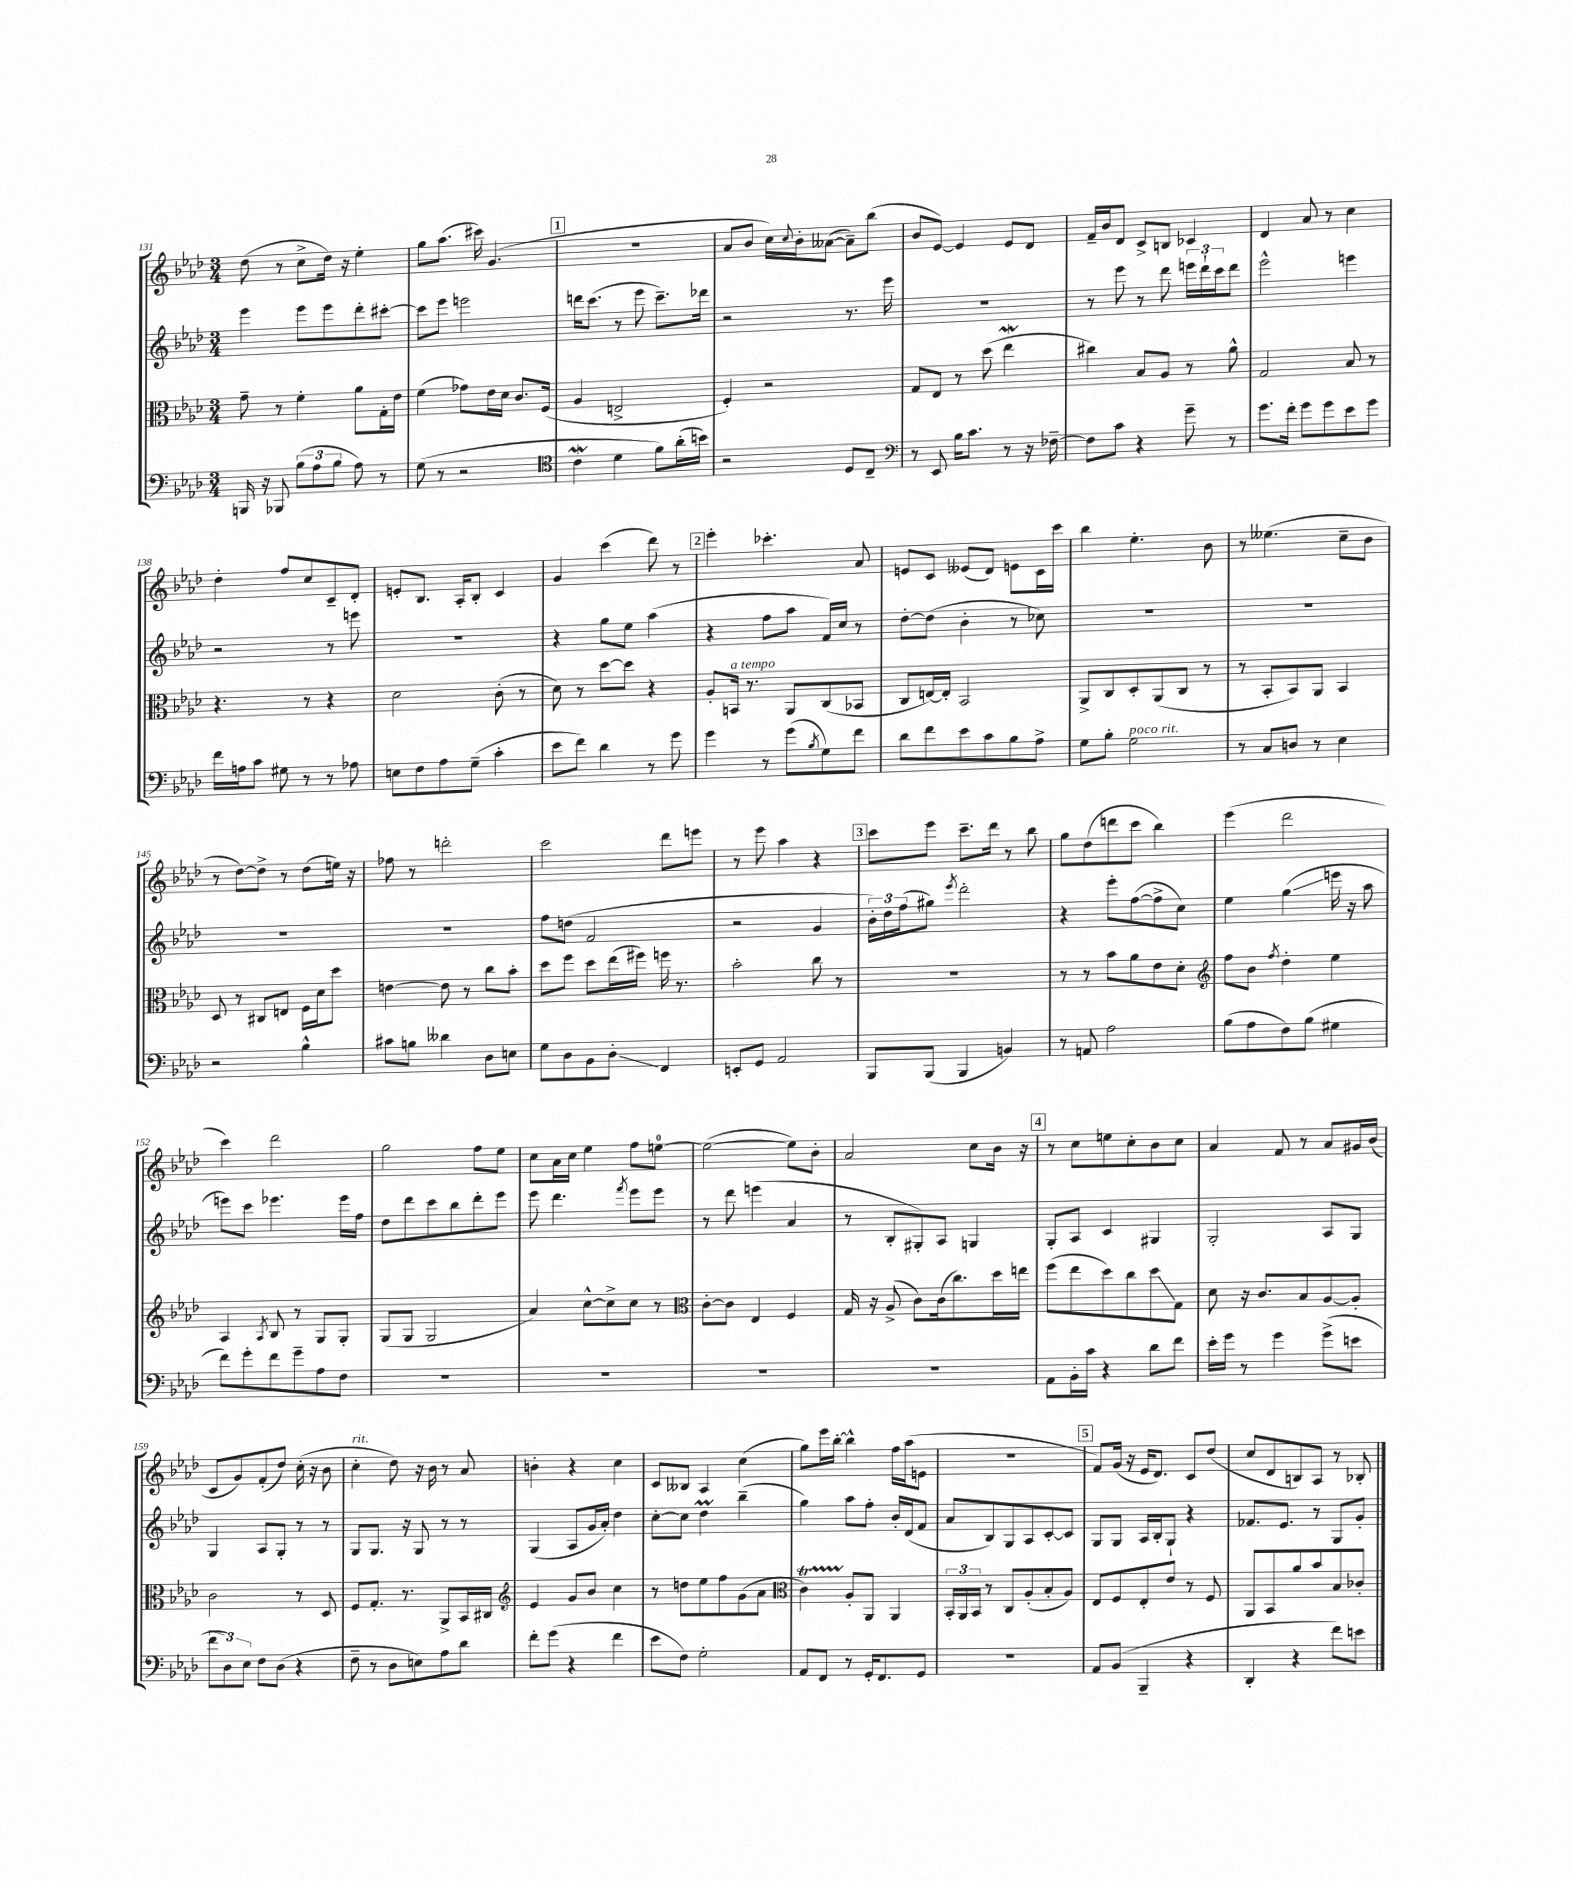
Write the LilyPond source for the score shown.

<<
\new StaffGroup <<
\new Staff = "s0" {
    \clef treble \key aes \major \numericTimeSignature \time 3/4
    des''8( r8 c''8-> des''16) r16 ees''4-. |
    g''8 aes''8.( cis'''16) g'4.( |
    \mark \markup { \box "1" } R2. |
    aes'8 bes'8 c''16) \appoggiatura { c''8 } bes'16-. aeses'8~( aeses'8--) bes''8( |
    bes'8 ees'8~) ees'4 ees'8 des'8 |
    f'16-- bes'16 des'8 c'8-> b8 ces'4 |
    des'4 aes'8 r8 c''4 |
    des''4-. f''8 c''8 c'8-- des'8-. |
    e'8-. bes8. aes16-. bes8-. c'4 |
    g'4 c'''4( des'''8) r8 |
    \mark \markup { \box "2" } ees'''4-. ces'''4.-. aes'8 |
    e'8 c'8 eeses'8( des'8) e'8 c'16 c'''16 |
    bes''4 ees''4.-. bes'8 |
    r8 eeses''4.( c''8-- bes'8 |
    r8 des''8~) des''8-> r8 des''8( e''16) r16 |
    fes''8 r8 d'''2-. |
    c'''2 des'''8 e'''8 |
    r8 ees'''8 aes''4 r4 |
    \mark \markup { \box "3" } c'''8 ees'''8 c'''8.-- des'''16 r8 bes''8 |
    g''8 des''8( d'''8 c'''8 bes''4) |
    ees'''4( des'''2 |
    c'''4) des'''2 |
    g''2 f''8 ees''8 |
    c''8 aes'16 c''16 ees''4 f''8 e''8-0~ |
    e''2~( e''8) bes'8-. |
    aes'2 c''8 bes'16 r16 |
    \mark \markup { \box "4" } r8 c''8 e''8 c''8-. bes'8 c''8 |
    aes'4 f'8 r8 aes'8 gis'16 bes'16( |
    c'8 g'8) f'8-.( des''8) c''16-.( r16 bes'8 |
    c''4-.^\markup { \italic "rit." } des''8) r16 bes'16 r8 aes'8 |
    b'4-. r4 c''4 |
    c'8 beses8 aes4 c''4( |
    g''8) ees'''16 bes''16~-. bes''4-^ f''16 aes''16( e'8 |
    R2. |
    \mark \markup { \box "5" } f'8) g'16( r16 ees'16 des'8.) c'8 des''8( |
    c''8 des'8 b8) aes8 r8 bes8-. \bar "|." |
}
\new Staff = "s1" {
    \clef treble \key aes \major \numericTimeSignature \time 3/4
    ees'''4 ees'''8 ees'''8 des'''8-. cis'''8~-. |
    cis'''8 ees'''8 e'''2 |
    \mark \markup { \box "1" } d'''16 c'''8.( r8 ees'''8 c'''8.--) des'''16 |
    r2 r8. ees'''16 |
    R2. |
    r8 ees'''8 r8 des'''8 \tuplet 3/2 { e'''16 des'''16-! c'''16 } des'''8 |
    ees'''2-^ e'''4 |
    r2 r8 e'''8 |
    r2. |
    r4 g''8 ees''8 aes''4( |
    \mark \markup { \box "2" } r4 f''8 aes''8 f'16) c''16 r8 |
    des''8~-. des''8( bes'4-. r8 ces''8) |
    R2. |
    R2. |
    R2. |
    R2. |
    f''8 d''8( f'2 |
    r2 g'4 |
    \mark \markup { \box "3" } \tuplet 3/2 { bes'16-.) des''16 f''16( } gis''8) \acciaccatura { ees'''8 } des'''2-. |
    r4 ees'''8-. f''8~( f''8-> c''8) |
    ees''4 g''4\glissando( e'''16 r16 aes''8 |
    e'''8) c'''8 ees'''4. ees'''16 f''16 |
    des''8 des'''8 c'''8 bes''8 des'''8-. ees'''8 |
    ees'''8 des'''4. \acciaccatura { f'''8 } ees'''8 ees'''8 |
    r8 des'''8 e'''4( aes'4 |
    r8 bes8-. gis8-.) aes8 g4 |
    \mark \markup { \box "4" } g8-. aes8 c'4 gis4 |
    g2-. aes8 g8 |
    g4 aes8 g8-. r8 r8 |
    g8 g8. r16 g8 r8 r8 |
    g4( aes8 g'16 aes'16-.) des''4 |
    c''8~-. c''8 des''4\prall bes''4--( |
    g''4) aes''8 f''8-. bes'16-. des'16( f'8 |
    aes'8 bes8) g8 aes8 c'8~-. c'8 |
    \mark \markup { \box "5" } g8 g8 aes16 bes16-. g8-! r4 |
    fes'8. ees'8. r8 g8 g'8-. \bar "|." |
}
\new Staff = "s2" {
    \clef alto \key aes \major \numericTimeSignature \time 3/4
    g'8-- r8 f'4-. aes'8 g16-. ees'16 |
    f'4( ges'8) ees'16 des'16 c'8. f16( |
    \mark \markup { \box "1" } aes4 e2-> |
    f4-.) r2 |
    g8 ees8 r8 des''8( ees''4\mordent |
    cis''4) bes8 aes8 r8 aes'8-^ |
    g2 bes8 r8 |
    r4. r8 r4 |
    des'2 c'8-.( r8 |
    des'8) r8 des''8~ des''8 r4 |
    \mark \markup { \box "2" } aes8-. b,16^\markup { \italic "a tempo" } r8. aes,8 c8( bes,8 |
    c8 e16~) e16-. bes,2 |
    aes,8-> c8 des8-. aes,8( c8 r8 |
    r8 bes,8-. bes,8) aes,8 bes,4 |
    des8 r8 cis8 e8 f16 des'16 des''8 |
    e'4~ e'8 r8 c''8 bes'8-. |
    des''8 f''8 des''8 ees''16( fis''16) f''16 r8. |
    bes'2-. c''8 r8 |
    \mark \markup { \box "3" } R2. |
    r8 r8 bes'8 aes'8 ees'8 des'8-. |
    \clef treble f''8 bes'8 \acciaccatura { f''8 } des''4-. ees''4 |
    aes4 \acciaccatura { aes8 } bes8 r8 g8 g8-. |
    g8( g8 g2 |
    aes'4) c''8~-^ c''8-> c''8 r8 |
    \clef alto c'8~-. c'8 ees4 f4 |
    g16 r16 aes8->( c'8) c'16( c''8.) des''16 e''16 |
    \mark \markup { \box "4" } f''8( ees''8 des''8) c''8 des''8\glissando g8 |
    des'8 r16 c'8. bes8 aes8~ aes8-. |
    c'2 r8 des8 |
    f8 g8.-. r8. aes,8-> bes,16 cis16 |
    \clef treble ees'4 g'8 bes'8 c''4 |
    r8 d''8 ees''8 f''8 g'8( aes'8 |
    \clef alto c'4\startTrillSpan) aes8-.\stopTrillSpan aes,8 aes,4 |
    \tuplet 3/2 { bes,16-. aes,16 bes,16 } r8 c8 aes8-.( bes8-. aes8) |
    \mark \markup { \box "5" } ees8 f8 ees8-. ees'8 r8 f8 |
    aes,8 bes,8 aes'8 bes'8 bes8 ces'8-. \bar "|." |
}
\new Staff = "s3" {
    \clef bass \key aes \major \numericTimeSignature \time 3/4
    b,,16 r16 bes,,8 \tuplet 3/2 { bes8( aes8 bes8 } aes8) r8 |
    g8( r8 r2 |
    \mark \markup { \box "1" } \clef tenor c'4\mordent des'4 f'8) aes'16-.( b'16) |
    r2 des8 c8-- |
    \clef bass r8 ees,8 bes16 c'8. r8 r16 fes16~-- |
    fes8 c'8 r4 g'8-- r8 |
    g'8. f'16-. g'8 g'8 ees'8 g'8 |
    f'16 a16 c'8 gis8 r8 r8 aes8 |
    e8 f8 aes8 g8--( c'4-. |
    ees'8 f'8) des'4 r8 g'8 |
    \mark \markup { \box "2" } g'4 r8 g'8( \acciaccatura { bes8 } g8) f'8 |
    des'8 f'8 ees'8 c'8 bes8 aes8-> |
    g8 bes8-. g2^\markup { \italic "poco rit." } |
    r8 c8 d8 r8 ees4 |
    r2 bes4-^ |
    cis'8 b8 deses'4 des8 e8 |
    g8 des8 bes,8 des8-.\glissando f,4 |
    e,8-. g,8 aes,2 |
    \mark \markup { \box "3" } bes,,8 bes,,8( bes,,4 b,4) |
    r8 a,8 aes2 |
    bes8( aes8 f8) bes8( gis4 |
    f'8) g'8-. f'8 g'8-- aes8 f8 |
    R2. |
    R2. |
    R2. |
    R2. |
    \mark \markup { \box "4" } aes,8 bes,16-. c'16 r4 des'8 f'8 |
    ees'16-. g'16 r8 g'4 g'8->( e'8 |
    \tuplet 3/2 { f'8 des8) ees8 } f8 des8( r4 |
    f8-- r8 des8 e8) aes8 des'8 |
    f'8-. g'8( r4 f'4 |
    ees'8 f8) g2-. |
    aes,8 f,8 r8 g,16-. f,8. g,8 |
    R2. |
    \mark \markup { \box "5" } aes,8 bes,8( bes,,4-- r4 |
    des,4-. r4 f'8) e'8 \bar "|." |
}
>>
>>
\layout { \context { \Score currentBarNumber = #131 } }
